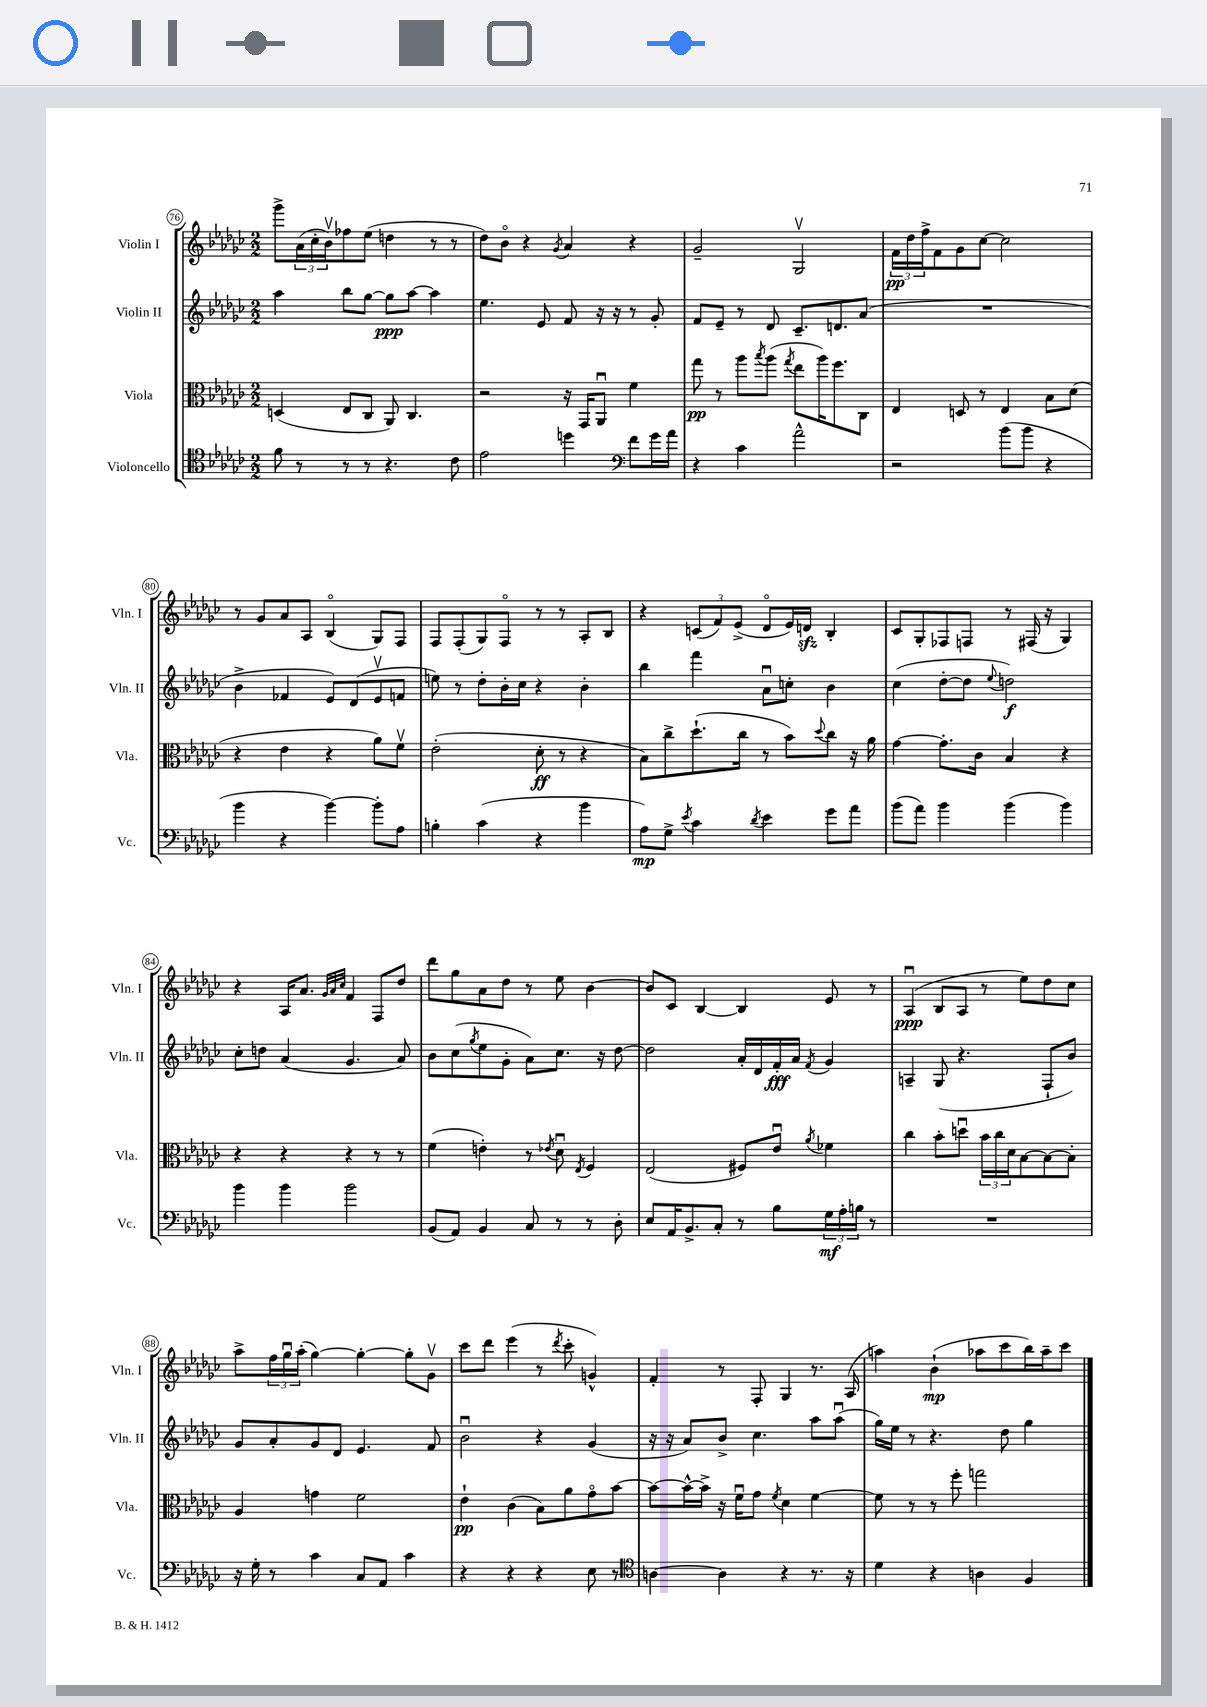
<<
\new StaffGroup <<
\new Staff = "s0" \with { instrumentName = "Violin I" shortInstrumentName = "Vln. I" } {
    \clef treble \key ges \major \numericTimeSignature \time 2/2
    ges'''8-> \tuplet 3/2 { aes'16( ces''16-. bes'16\upbow) } fes''8 ees''8( d''4 r8 r8 |
    des''8) bes'8\flageolet r4 \acciaccatura { ges'8 } aes'4 r4 |
    ges'2-- ges2\upbow |
    \tuplet 3/2 { f'16\pp des''16 f''16-> } f'8 ges'8 ces''8~ ces''2 |
    r8 ges'8 aes'8 aes8 bes4\flageolet( ges8) f8 |
    f8 f8-.( ges8) f8\flageolet r8 r8 aes8-. bes8 |
    r4 \tuplet 3/2 { c'8( f'8) ees'8->( } des'8\flageolet ees'16) d'16\sfz bes4-. |
    ces'8 ges8-. fes8 f8 r8 fis16( r16 ges4) |
    r4 aes16 aes'8. \grace { ges'32 aes'32 ces''32 } f'4 f8 des''8 |
    des'''8 ges''8 aes'8 des''8 r8 ees''8 bes'4~ |
    bes'8 ces'8 bes4~ bes4 ees'8 r8 |
    aes4\downbow\ppp( bes8 aes8 r8 ees''8) des''8 ces''8 |
    aes''8-> \tuplet 3/2 { f''16 ges''16\downbow aes''16-.( } ges''4~) ges''4~-. ges''8-. ges'8\upbow |
    ces'''8 des'''8 ees'''4( r8 \acciaccatura { des'''8 } ces'''8-. g'4-^) |
    f'4-. r8 f8-. ges4 r8. aes16( |
    a''4) bes'4-!\mp( aes''8 ces'''8 bes''16) aes''16-- ces'''8 \bar "|." |
}
\new Staff = "s1" \with { instrumentName = "Violin II" shortInstrumentName = "Vln. II" } {
    \clef treble \key ges \major \numericTimeSignature \time 2/2
    aes''4 bes''8 ges''8~ ges''8\ppp aes''8~ aes''4 |
    ees''4. ees'8 f'8 r16 r16 r8 ges'8-. |
    f'8 ees'8-- r8 des'8 ces'8.-- d'8. aes'8( |
    R1 |
    bes'4-> fes'4 ees'8) des'8( ees'8\upbow f'8 |
    e''8) r8 des''8-. bes'16-. ces''16 r4 bes'4-. |
    bes''4 f'''4 aes'8\downbow c''8-. bes'4 |
    ces''4( des''8~-. des''8 \appoggiatura { ees''8 } d''2\f) |
    ces''8-. d''8 aes'4( ges'4. aes'8) |
    bes'8 ces''8( \acciaccatura { ges''8 } ees''8 ges'8-. aes'8) ces''8. r16 des''8~ |
    des''2 aes'16-. des'16 f'16-.\fff aes'16 \acciaccatura { f'8 } ges'4 |
    a4-- ges8( r4. f8-! bes'8) |
    ges'8 aes'8-. ges'8 des'8 ees'4. f'8 |
    bes'2\downbow r4 ges'4( |
    r16 r16 aes'8) bes'8-> ces''4. aes''8 aes''8\downbow( |
    ges''16) ees''16 r8 r4. des''8 ges''4 \bar "|." |
}
\new Staff = "s2" \with { instrumentName = "Viola" shortInstrumentName = "Vla." } {
    \clef alto \key ges \major \numericTimeSignature \time 2/2
    d4( ees8 ces8 aes,8) ces4. |
    r2 r16 ges,16 aes,8\downbow f'4 |
    ges''8\pp r8 aes''8 \acciaccatura { bes''8 } aes''8( \acciaccatura { ges''8 } ees''8 aes''16) f''8. ces8 |
    ees4 d8 r8 ees4 bes8 des'8( |
    r4 ees'4 r4 aes'8) f'8\upbow |
    ees'2-.( des'8-.\ff r8 r4 |
    bes8) ces''8-> des''8.-!( ces''16 r8 bes'8) \appoggiatura { des''8 } ces''8 r16 aes'16 |
    ges'4~ ges'8.-. ces'16 bes4 r4 |
    r4 r4 r4 r8 r8 |
    f'4( e'4-.) r8 \acciaccatura { ees'8 } des'8\downbow \acciaccatura { ees8 } f4 |
    ees2( fis8) ees'8\downbow \acciaccatura { aes'8 } fes'4 |
    ces''4 bes'8-. d''8\downbow \tuplet 3/2 { bes'16 ces''16 des'16 } bes8~ bes8~ bes8-. |
    aes4 g'4 f'2 |
    ees'4-!\pp ces'4( bes8) aes'8 ges'8\flageolet bes'8~ |
    bes'8~ bes'16~-^ bes'16-> r16 f'16\downbow ges'8 \acciaccatura { f'8 } des'4 f'4~ |
    f'8 r8 r8 f''8-. g''2 \bar "|." |
}
\new Staff = "s3" \with { instrumentName = "Violoncello" shortInstrumentName = "Vc." } {
    \clef tenor \key ges \major \numericTimeSignature \time 2/2
    f'8 r8 r8 r8 r4. ces'8 |
    ees'2 d''4 \clef bass f'8 ges'16 aes'16 |
    r4 ces'4 aes'2-^ |
    r2 bes'8( bes'8 r4 |
    bes'4 r4 bes'4~) bes'8-. aes8 |
    b4-. ces'4( r4 bes'4 |
    aes8\mp) ges8-> \acciaccatura { ees'8 } ces'4 \acciaccatura { des'8 } ees'4 ges'8 aes'8 |
    bes'8( aes'8) bes'4 bes'4( bes'4) |
    bes'4 bes'4 bes'2 |
    bes,8( aes,8) bes,4 ces8 r8 r8 des8-. |
    ees8 aes,16 bes,8.-> ces8-. r8 bes8 \tuplet 3/2 { ges16\mf aes16-. b16 } r8 |
    R1 |
    r16 ges16-. r8 ces'4 ces8 aes,8 ces'4 |
    r4 r4 r4 ees8 r8 |
    \clef tenor a4~ a4 r4 r8. r16 |
    des'4 r4 a4 f4 \bar "|." |
}
>>
>>
\layout { \context { \Score currentBarNumber = #76 \override BarNumber.stencil = #(make-stencil-circler 0.1 0.3 ly:text-interface::print) } }
